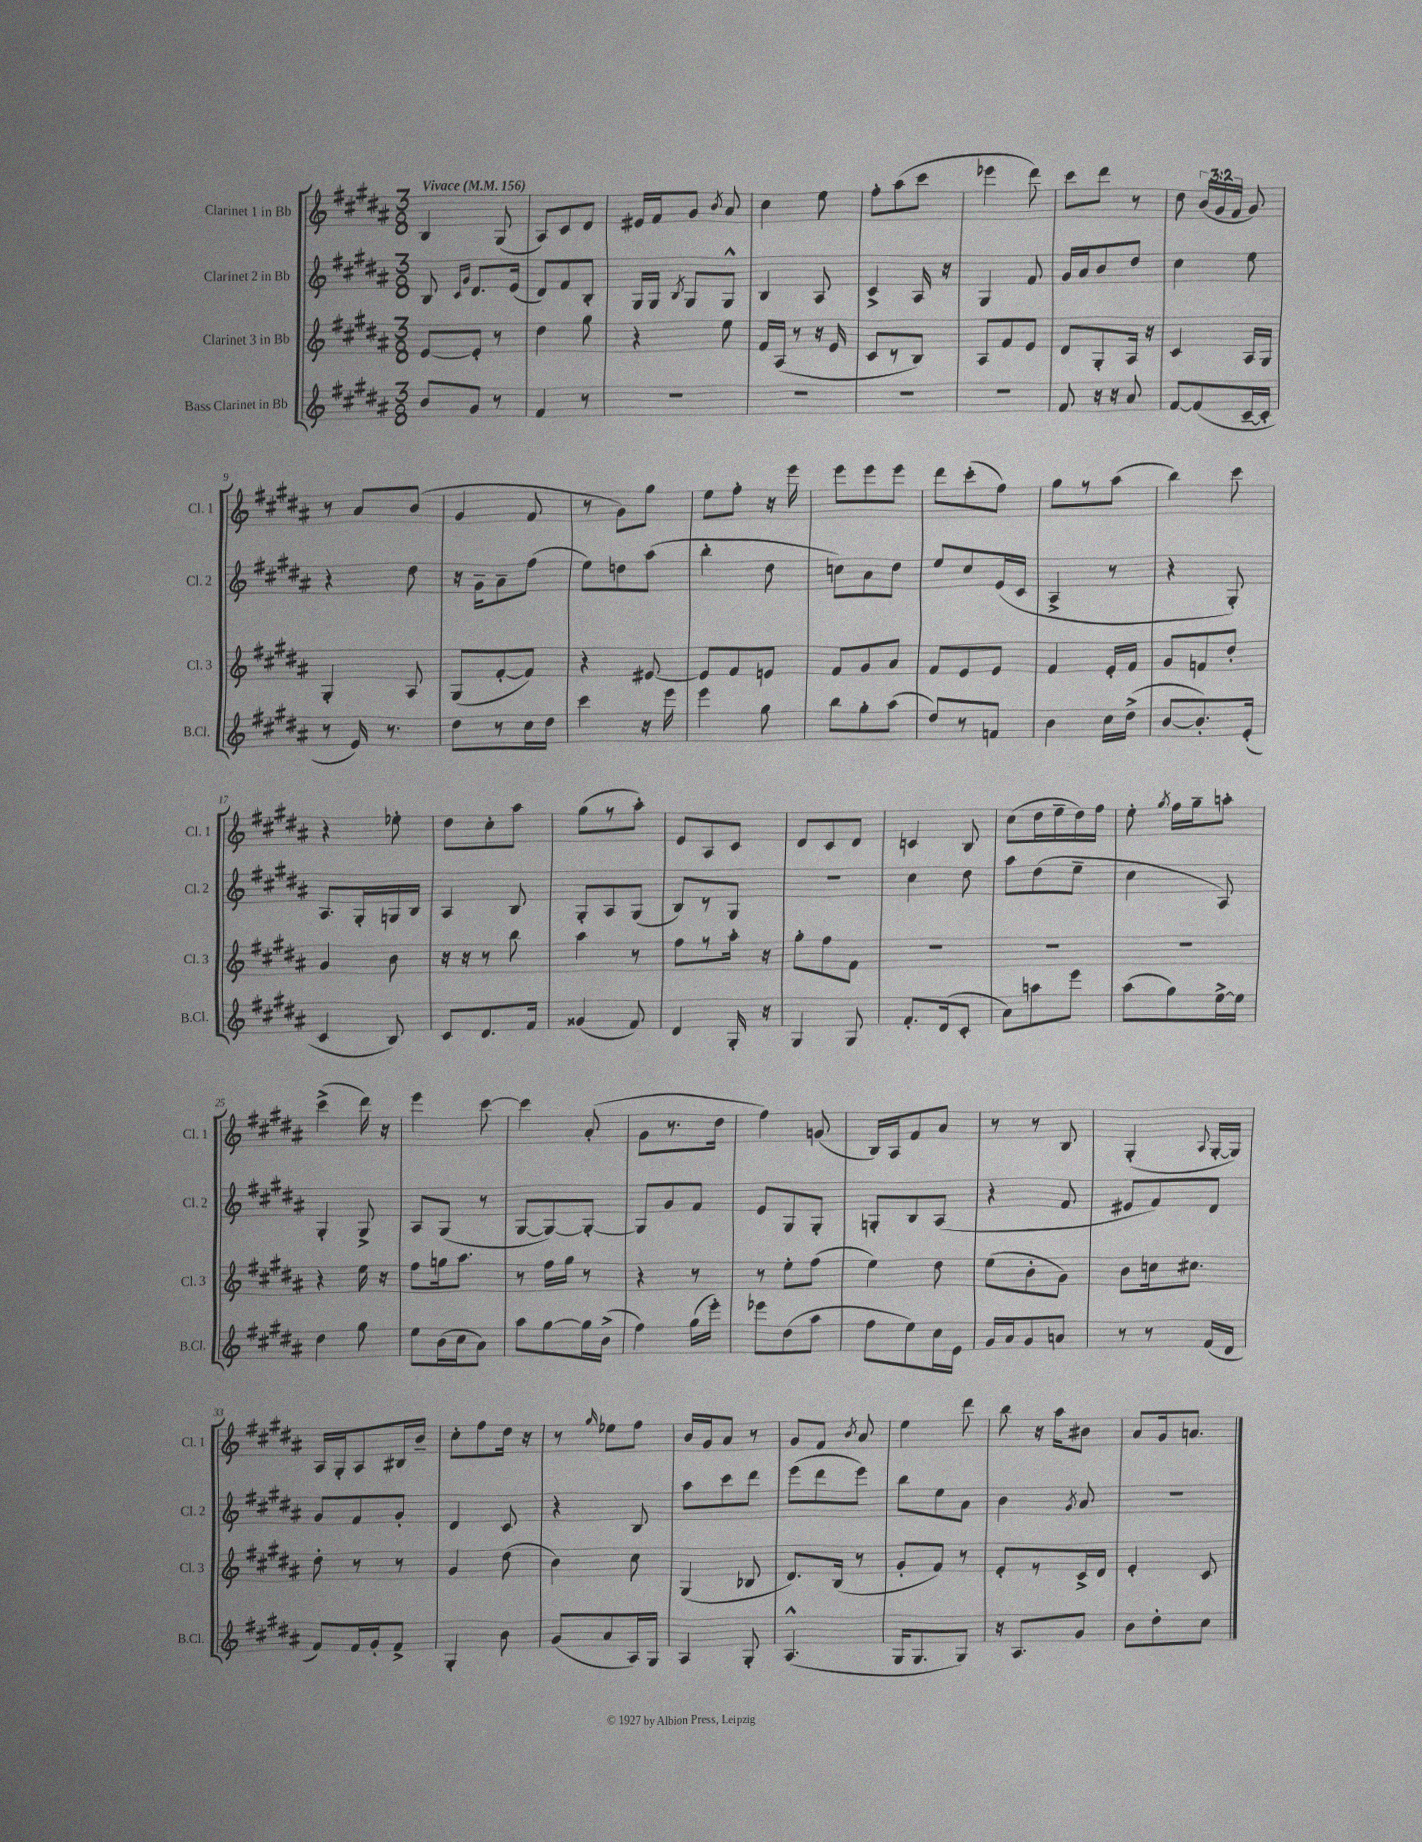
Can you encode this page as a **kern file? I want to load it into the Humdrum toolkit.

**kern	**kern	**kern	**kern
*staff4	*staff3	*staff2	*staff1
*clefG2	*clefG2	*clefG2	*clefG2
*k[f#c#g#d#a#]	*k[f#c#g#d#a#]	*k[f#c#g#d#a#]	*k[f#c#g#d#a#]
*M3/8	*M3/8	*M3/8	*M3/8
*MM156	*MM156	*MM156	*MM156
8b/L	[8e/L	8B/	4B/
.	.	16qqc#/LL	.
.	.	16qqg#/JJ	.
8g#/J	8e'/]J	8.d#/L	.
8r	8r	.	(8G#/
.	.	(16e/Jk	.
=	=	=	=
4f#/	4dd#\	8d#/L)	8A#/L)
.	.	8f#/	8c#/
8r	8gg#\	8B'/J	8d#/J
=	=	=	=
4.r	4r	16G#/LL	16e#/LL
.	.	16G#/JJ	16f#/J
.	.	8qB/	.
.	.	8G#/L	8g#/J
.	.	.	8qb/
.	8ee\	8G#^^/J	8a#/
=	=	=	=
4.r	16f#/LL	4B/	4cc#\
.	(16A#/JJ	.	.
.	8r	.	.
.	16r	8A#/	8ee\
.	16e/	.	.
=	=	=	=
4.r	8c#/L	4c#^/	8ff#'\L
.	8r	.	(8aa#\
.	8B/J)	16A#/	8ccc#\J
.	.	16r	.
=	=	=	=
4.r	8A#/L	4G#/	4eee-\
.	8f#/	.	.
.	8e/J	8f#/	8ddd#\)
=	=	=	=
8f#/	8d#/L	16g#/LL	8ccc#\L
.	.	16a#/J	.
16r	8G#'/	8b/	8ddd#\J
16r	.	.	.
8a#/	16A#/Jk	8dd#/J	8r
.	16r	.	.
=	=	=	=
[8f#/L	4c#/	4cc#\	8dd#\
(8f#/]	.	.	(24b/LL
.	.	.	24g#/
.	.	.	24f#/JJ
[16c#~/L	16A#/LL	8ee\	8g#/)
16c#'/]JJ	16G#/JJ	.	.
=	=	=	=
8r	4G#'/	4r	8r
16e/)	.	.	8a#/L
8.r	.	.	.
.	8A#/	8dd#\	(8b/J
=	=	=	=
8dd#\L	(8G#/L	16r	4g#/
.	.	16g#~\LK	.
8r	[8f#'/	8a#~\	.
16cc#\L	8f#/]J)	(8ff#\J	8f#/
16dd#\JJ	.	.	.
=	=	=	=
4ccc#\	4r	8ee\L)	8r
.	.	8dd\	8g#\L)
16r	[8e#/	(8aa#\J	8gg#\J
16eee\	.	.	.
=	=	=	=
4eee\	8e#/]L	4bb'\	8ee\L
.	8f#/	.	8ff#'\J
8gg#\	8e/J	8dd#\	16r
.	.	.	16eee\
=	=	=	=
8bb\L	8f#/L	8cc\L)	8eee\L
8gg#'\	8g#/	8a#\	8eee\
(8aa#\J	8a#/J	8dd#\J	8eee\J
=	=	=	=
8dd#/L)	8f#/L	8ee/L	8ddd#\L
8r	8e/	8cc#/	(8ccc#'\
8f/J	8e/J	(16e/L	8ff#\J)
.	.	16c#/JJ	.
=	=	=	=
4b\	4f#/	4A#^/	8gg#\L
.	.	.	8r
16cc#\LL	16e'/LL	8r	(8aa#\J
(16dd#^\JJ	16f#/JJ	.	.
=	=	=	=
[8b/L	8g#/L	4r	4bb\)
8.b'/])	8f/	.	.
.	8dd#'/J	8G#'/)	8ccc#\
(16e'/Jk	.	.	.
=	=	=	=
4c#/	4g#/	8.A#/L	4r
.	.	16G#'/L	.
8B/)	8b\	16G/	8ee-'\
.	.	16B/JJ	.
=	=	=	=
8c#/L	16r	4A#/	8dd#\L
.	16r	.	.
8.d#/	8r	.	8cc#'\
.	8bb\	8B/	8aa#\J
16f#/Jk	.	.	.
=	=	=	=
(4g##/	4aa#\	8G#'/L	(8gg#\L
.	.	8A#/	8r
8f#/)	8r	(8G#/J	8aa#'\J)
=	=	=	=
4d#/	8ff#\L	8B/L)	8e/L
.	8r	8r	8A#/
16G#'/	16aa#'\Jk	8G#/J	8c#/J
16r	16r	.	.
=	=	=	=
4G#/	8gg#'\L	4.r	8d#/L
.	8ff#\	.	8c#/
8G#/	8f#\J	.	8d#/J
=	=	=	=
8.f#'/L	4.r	4cc#\	4c/
(16d#/k	.	.	.
8c#'/J	.	8dd#\	8B/
=	=	=	=
8a#\L)	4.r	8aa#\L	(8cc#\L
8aa\	.	(8dd#\	16dd#\L
.	.	.	16ee~\
8eee\J	.	8ee~\J	16dd#\)
.	.	.	16ff#\JJ
=	=	=	=
(8aa#\L	4.r	4cc#\	8ee'\
.	.	.	8qgg#/
8gg#\)	.	.	16ff#\LL
.	.	.	16gg#~\J
[16ee^\L	.	8A#/)	8aa'\J
16ee\]JJ	.	.	.
=	=	=	=
4dd#\	4r	4G#'/	(4ccc#^\
8gg#\	16ee\	8G#^/	16ddd#\)
.	16r	.	16r
=	=	=	=
8ee\L	8ff#\L	8A#/L	4eee\
(16b\L	16gg\k	(8G#/J	.
16cc#\J	8.aa#\J	.	.
8a#\J)	.	8r	[8ccc#\
=	=	=	=
8aa#\L	8r	[8G#/L	4ccc#\]
[8gg#\	16ff#\LL	8G#/_)	.
.	16gg#\JJ	.	.
16gg#\]L	8r	8G#'/_J	(8a#'/
(16b^\JJ	.	.	.
=	=	=	=
4ff#\)	4r	8G#/]L	8g#\L
.	.	8g#/	8.r
(16gg#\LL	8r	8f#/J	.
16eee'\JJ)	.	.	16dd#\Jk
=	=	=	=
8eee-\L	8r	8e/L	4ff#\)
(8dd#\	8ee'\L	8G#/	.
8aa#\J	(8ff#\J	8G#'/J	(8g/
=	=	=	=
8ff#\L	4ee\)	8G'/L	16B/LL)
.	.	.	16A#/J
8ee\)	.	8B/	8f#/
16cc#\L	8dd#\	(8A#/J	8a#/J
16e\JJ	.	.	.
=	=	=	=
16g#/LL	(8ee\L	4r	8r
16a#/J	.	.	.
8g#/	8b'\	.	8r
8a/J	8g#\J)	8f#/	8B/
=	=	=	=
8r	8b\L	8e#/L	(4G#'/
8r	16cc\k	8f#/)	.
.	8.cc#\J	.	.
.	.	.	8qqA#/
(16f#/LL	.	8d#/J	[16G#'/LL
16d#/JJ	.	.	16G#/]JJ)
=	=	=	=
8f#/L)	8dd#'\	8g#/L	16A#/LL
.	.	.	16G#'/J
16f#/L	8r	8f#/	8A#/
16g#'/J	.	.	.
8f#^/J	8r	8g#'/J	16B#/L
.	.	.	16b~/JJ
=	=	=	=
4G#'/	4g#/	4d#/	8cc#'\L
.	.	.	8ff#\
8b\	(8dd#\	8c#/	16dd#\Jk
.	.	.	16r
=	=	=	=
(8g#/L	4b\)	4r	8r
.	.	.	16qqgg#/
8a#/	.	.	8ee-\L
16A#/L)	8cc#\	8B/	8ff#\J
16G#/JJ	.	.	.
=	=	=	=
4A#/	(4G#/	8aa#\L	16b/LL
.	.	.	16g#/J
.	.	8ccc#\	8a#/J
8G#'/	8B-/	8ddd#\J	8r
=	=	=	=
(4.A#^^/	8.d#/L)	(8eee\L	8g#/L
.	.	8ddd#\	8f#/J
.	(16B/Jk	.	.
.	.	.	8qb/
.	8r	8eee\J)	8a#/
=	=	=	=
16G#/LK	8g#'/L	8bb\L	4ee\
8.G#/	.	.	.
.	8f#/J)	8ee\	.
8G#/J)	8r	8a#\J	8ddd#\
=	=	=	=
16r	8e'/L	4b\	8bb\
8.A#/L	.	.	.
.	8r	.	16r
.	.	.	16aa#\LK
.	.	8qg#/	.
8g#/J	16c#^/L	8a#/	8b#\J
.	16d#/JJ	.	.
=	=	=	=
8b\L	4e'/	4.r	8a#/L
8dd#'\	.	.	16g#/k
.	.	.	8.a/J
8cc#\J	8c#/	.	.
==	==	==	==
*-	*-	*-	*-
